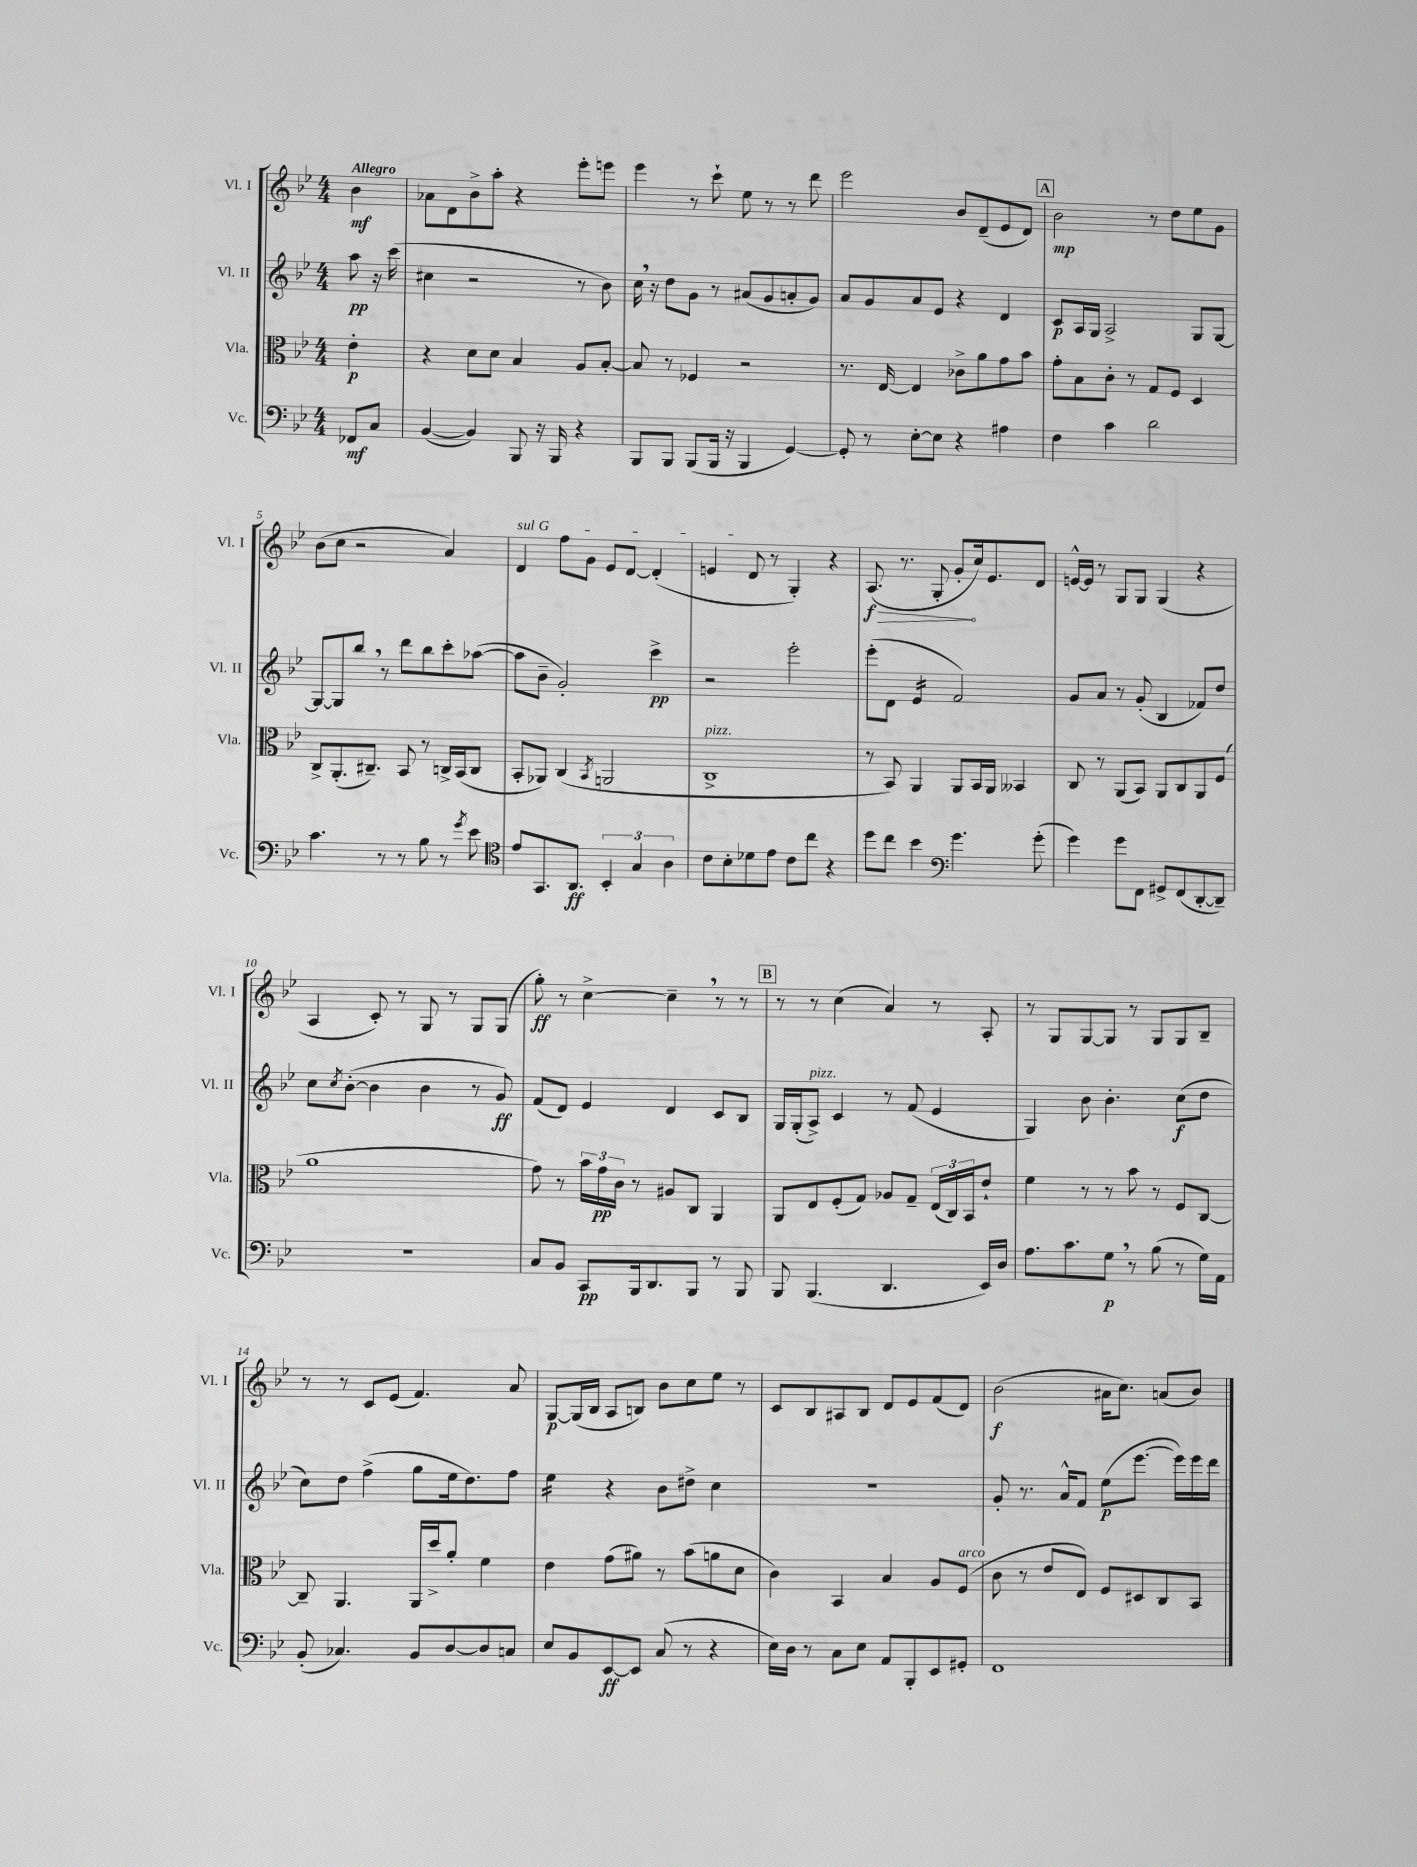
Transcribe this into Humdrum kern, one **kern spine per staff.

**kern	**kern	**kern	**kern
*staff4	*staff3	*staff2	*staff1
*clefF4	*clefC3	*clefG2	*clefG2
*k[b-e-]	*k[b-e-]	*k[b-e-]	*k[b-e-]
*M4/4	*M4/4	*M4/4	*M4/4
8FF-	4e-'	8aa	4b-
8C	.	16r	.
.	.	(16ccc	.
=	=	=	=
([4BB-	4r	4cc#	8a-
.	.	.	8d
4BB-])	8d	2r	8b-^
.	8d	.	8aa'
8BBB-	4B-	.	4r
16r	.	.	.
16BBB-	.	.	.
4r	8A	8r	8eee-'
.	[8B-'	8b-)	8eee
=	=	=	=
8BBB-	8B-]	16cc	4eee-
.	.	16r	.
8BBB-	8r	8dd	.
(8BBB-	4F-	8g	8r
16BBB-	.	8r	8ccc`
16r	.	.	.
4BBB-	2r	(8a#	8ee-
.	.	8g	8r
[4GG)	.	8a'	8r
.	.	8g)	8ddd
=	=	=	=
8GG']	8.r	8a	2eee-
8r	.	8g	.
.	[16E-	.	.
[8E-'	4E-]	8a	.
8E-]	.	8e-	.
4r	8c-^	4r	8b-
.	8a	.	(8d~
4A#	8g	4d	8e-
.	8b-	.	8d)
=	=	=	=
4F	8g'	8c	2b-
.	8B-	16A	.
.	.	16G	.
4c	8c'	2A^	.
.	8r	.	.
2d	8G	.	8r
.	8F	.	8dd
.	4D	8G	8ee-
.	.	[8G	8g
=	=	=	=
4.c	8C^	8G_	(8b-
.	(8.AA'	8G]	8cc
.	.	8bb-	2r
.	8.C#~)	.	.
8r	.	8r	.
8r	8BB-	8ddd	.
8B-	8r	8bb-	.
8r	16C^	8ccc'	4a)
.	(16BB-	.	.
8qg	.	.	.
8e-	8C	([8aa-	.
=	=	=	=
*clefC4	*	*	*
8e-	8BB-'	8aa-]	4d
8.GG	8AA-)	8b-~	.
.	(4C	2g')	8ff
8.AA	.	.	.
.	.	.	8g
.	8qBB-	.	.
6BB-'	2AA	.	8e-
.	.	.	[8d
6G	.	.	.
.	.	4ccc^	(4d']
6A	.	.	.
=	=	=	=
8c	1C^	2r	4e
8B-'	.	.	.
8d-	.	.	8d
8e-	.	.	8r
8c	.	2eee-'	4G')
8cc	.	.	.
4r	.	.	4r
=	=	=	=
8dd	8r	(8eee-'	(8.A
8cc	8BB-)	8d	.
.	.	.	8.r
4b-	4AA	4e-	.
.	.	.	8G'
*clefF4	*	*	*
4.g	8AA	2f)	8g'
.	16BB-	.	16cc)
.	16AA	.	8.e-
.	4BB--	.	.
(8g'	.	.	8d
=	=	=	=
4g)	8C	8g	[16e^^
.	.	.	16e]
.	8r	8a	8r
8g	(8AA	8r	8G
8FF	8BB-)	(8g'	8G
8GG#^	8AA	4B-	(4G
(8FF	8C	.	.
[8DD'	8AA	8f-)	4r
8DD~])	(8F	8dd	.
=	=	=	=
1r	1a	8cc	4A
.	.	8qcc	.
.	.	([8b-'	.
.	.	4b-]	8c')
.	.	.	8r
.	.	4b-	8G
.	.	.	8r
.	.	8r	8G
.	.	8g)	(8G
=	=	=	=
8C	8g)	(8f	8gg')
8BB-	8r	8d)	8r
8CC	24b-	4e-	[4cc^
.	24g	.	.
.	24c	.	.
16BBB-	8r	.	.
8.DD	.	.	.
.	8A#	4d	4cc~]
8BBB-	8C	.	.
8r	4AA	8c	8r
8BBB-	.	8B-	8r
=	=	=	=
8BBB-	8AA	16G	8r
.	.	(16G'	.
(4.BBB-	8E-	8A^)	8r
.	(8F'	4c	(4cc
.	8G)	.	.
4.DD	8A-	8r	4a)
.	8G~	(8f	.
.	(24E-	4e-	8r
.	24C)	.	.
.	24BB-	.	.
16EE-)	8e-`	.	8A'
16D	.	.	.
=	=	=	=
8.A	4f	4G)	8r
.	.	.	8G
8.c	.	.	.
.	8r	8b-	[8G
8G	8r	4.b-'	8G]
8r	8b-	.	8r
(8B-	8r	.	8G
8r	8F	(8cc	8G
16G)	[8C	8dd	8B-~
16AA	.	.	.
=	=	=	=
(8BB-'	8C~]	8cc)	8r
4.C-)	4.AA	8dd	8r
.	.	(4ff^	8c
.	.	.	(8e-
8BB-	16AA	8gg	4.f)
.	16dd^	.	.
[8D	8a'	16ee-	.
.	.	8.dd)	.
8D]	4f	.	.
8C	.	8ff	8a
=	=	=	=
8E-	4e-	4ee-	[8G
8BB-	.	.	(16G]
.	.	.	16B-
[8EE-	(8g	4r	8A
8EE-]	8a#)	.	8B)
(8C	8r	8b-	8b-
8r	(8b-	8dd#^	8cc
4r	8a	4cc	8ee-
.	8d	.	8r
=	=	=	=
16E-)	4c)	1r	8c
16D	.	.	.
8r	.	.	8B-
8C	4BB-	.	8A#
8E-	.	.	8B-
8AA	4B-	.	8d
8BBB-'	.	.	8e-
8EE-	8A	.	(8f
8GG#'	(8F	.	8d)
=	=	=	=
1FF	8c	8g'	(2b-
.	8r	8.r	.
.	8e-	.	.
.	.	16a^^	.
.	8E-)	8f	.
.	8F	(8ee-	16a#
.	.	.	8.cc)
.	8D#	[8.eee-	.
.	8C	.	(8a
.	.	16eee-])	.
.	8BB-	16eee-	8b-)
.	.	16ddd	.
==	==	==	==
*-	*-	*-	*-
